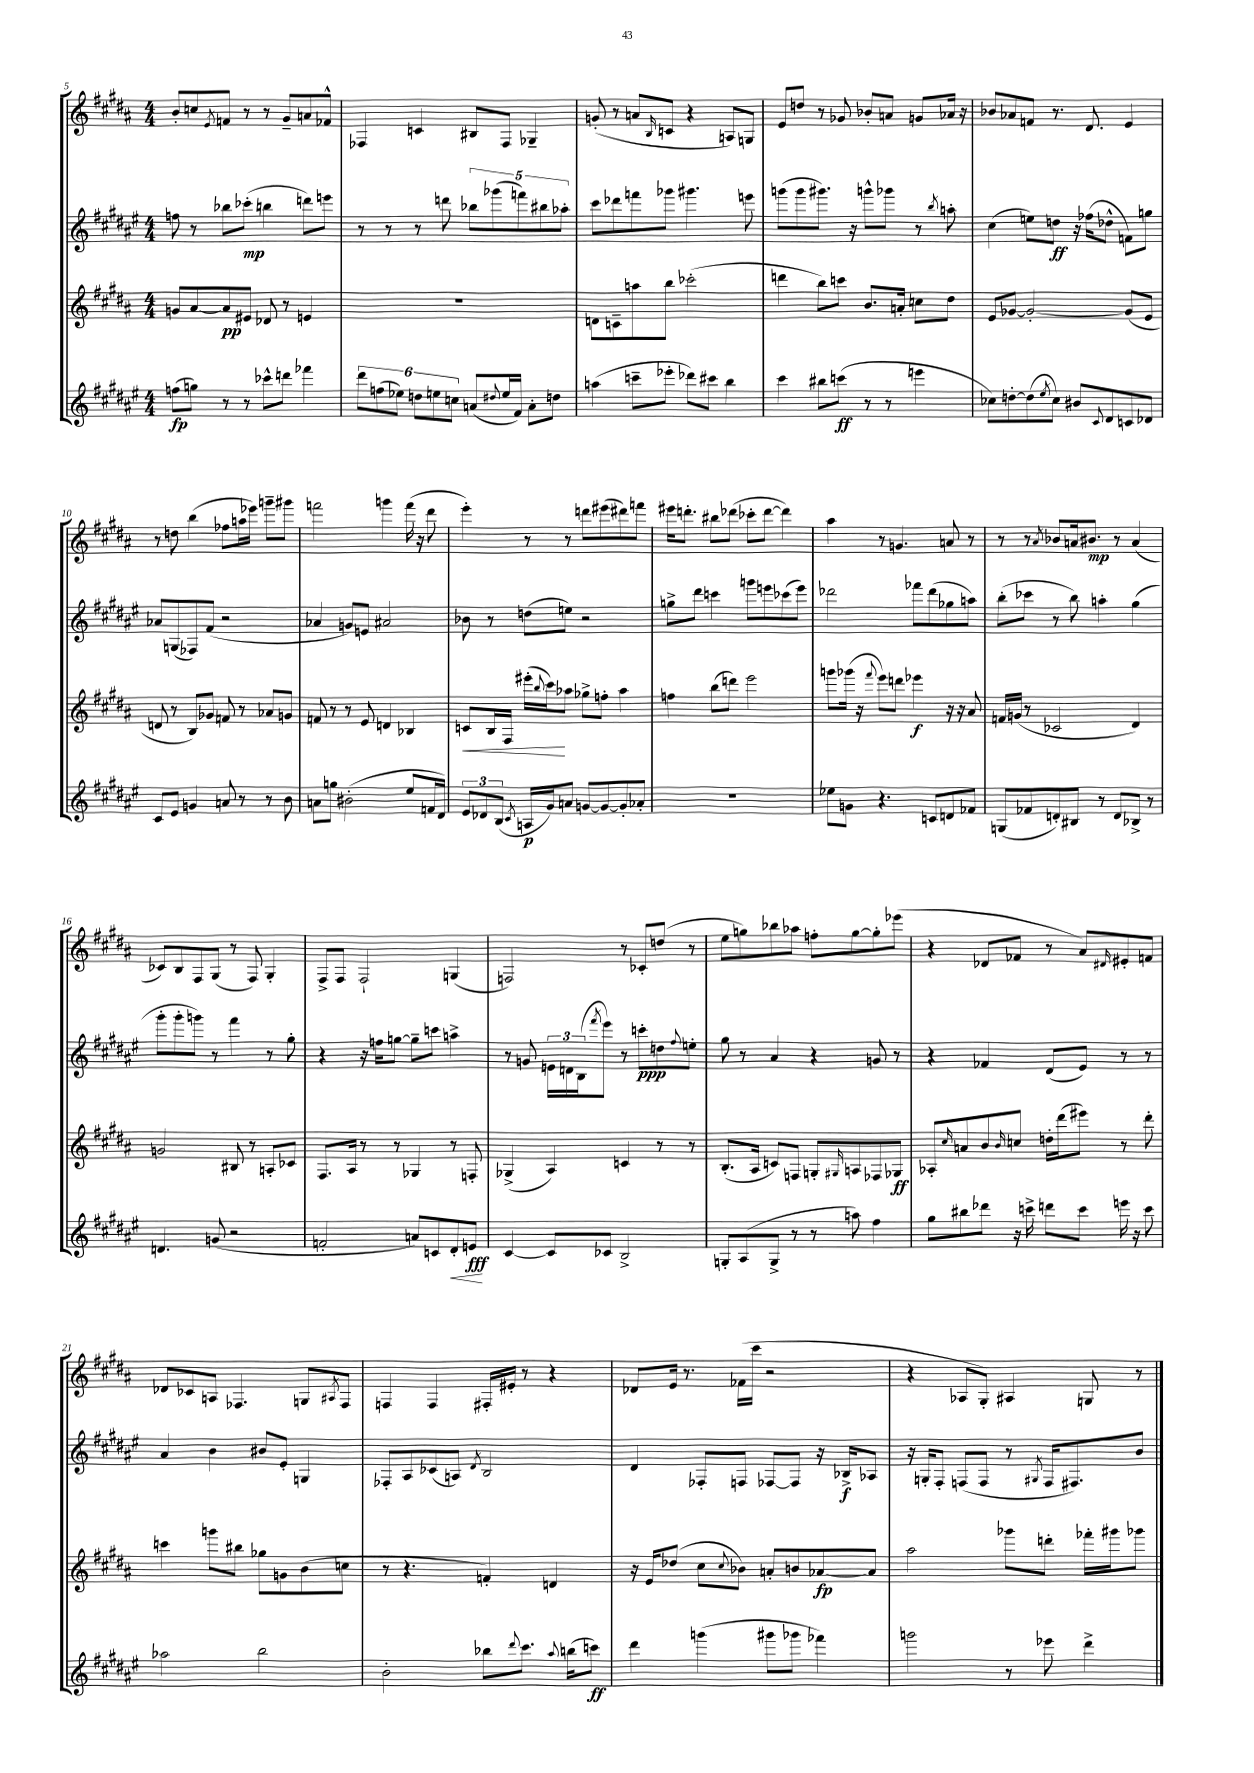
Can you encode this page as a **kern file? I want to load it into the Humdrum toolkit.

**kern	**kern	**kern	**kern
*staff4	*staff3	*staff2	*staff1
*clefG2	*clefG2	*clefG2	*clefG2
*k[f#c#g#d#a#e#]	*k[f#c#g#d#a#]	*k[f#c#g#d#a#e#]	*k[f#c#g#d#a#]
*M4/4	*M4/4	*M4/4	*M4/4
(8ff\L	8g/L	8ff\	8b'/L
8gg\J)	[8a#/	8r	8cc/
.	.	.	8qe/
8r	8a#/]	8bb-\L	8f/J
8r	8e#/J	(8ccc-'\J	8r
8ccc-^^\L	8d-/	4bb\	8r
8ddd\J	8r	.	8g#~/L
4fff-\	4e/	8ddd\L)	8a/
.	.	8eee\J	8f-^^/J
=	=	=	=
12ddd#\L	1r	8r	4F-/
(12ff\	.	.	.
.	.	8r	.
12ee-\J)	.	.	.
12dd\L	.	8r	4c/
12ee\	.	.	.
.	.	8ddd\	.
12cc\J	.	.	.
(8a/L	.	10bb-\L	8B#/L
.	.	(10ggg-\	.
8qqdd#/	.	.	.
16ee/L	.	.	8F-/J
16f#/JJ)	.	.	.
.	.	10fff\)	.
8a'\L	.	.	4G-~/
.	.	10bb#\	.
8dd\J	.	.	.
.	.	10aa-'\J	.
=	=	=	=
(4aa\	8d\L	8ccc#\L	(8g'/
.	8c~\	8ddd-\	8r
8ccc~\L	8aa\	8fff\	8a/L
.	.	.	16qqB/
8eee-'\J	8bb\J	8ggg-\J	8c/J
8ddd-\L)	(2ccc-'\	4.ggg#\	4r
8ccc#\J	.	.	.
4bb\	.	.	8A/L)
.	.	8eee\	8G/J
=	=	=	=
4ccc#\	4ddd\	(8ggg\L	8e/L
.	.	8ggg\	8dd/J
8bb#\L	8bb\L)	8.ggg#\J)	8r
(8ccc\J	8ccc\J	.	8g-/
.	.	16r	.
8r	8.b/L	8ggg^^\L	8b-'/L
8r	.	8ggg-\J	8a/J
.	16a'/Jk	.	.
4eee\	8cc\L	8r	8g/L
.	.	8qbb/	.
.	8dd#\J	8aa'\	16a-/Jk
.	.	.	16r
=	=	=	=
8cc-\L)	8e/L	(4cc#\	8b-/L
[8dd'\	[8g-/J	.	8a-/
(8dd\]	2g-'/_	8ee\L)	8f/J
8qee#/	.	.	.
8cc-\J)	.	8dd\J	8.r
8b#/L	.	16r	.
.	.	(16ff-\LK	8.d#/
8qqc#/	.	.	.
8d#/	.	8dd-^^\J	.
8c/	(8g-/]L	8f\L)	4e/
8d-/J	8e/J	8gg\J	.
=	=	=	=
8c#/L	8d/	8a-/L	8r
8e#/J	8r	(8G/	8dd\
4g/	8B/L)	8F-/)	(4bb\
.	8g-/J	(8f#/J	.
8a/	8f/	2r	8ff-\L
8r	8r	.	16aa\L
.	.	.	16eee-\JJ)
8r	8a-/L	.	8ggg~\L
8b\	8g/J	.	8ggg#\J
=	=	=	=
8a\L	8f/	4a-/	2fff\
8gg\J	8r	.	.
(2b#'\	8r	8g/L)	.
.	8e/	8e/J	.
.	4d/	2a#/	4ggg\
8ee#/L	4B-/	.	(16fff\
.	.	.	16r
16f/L	.	.	8ddd#\
16d#/JJ)	.	.	.
=	=	=	=
12e#/L	8c/L	8b-\	4eee'\)
12d-/	.	.	.
.	16B/L	8r	.
(12B/J	.	.	.
.	16F#/JJ	.	.
8qc#/	.	.	.
16A/LL	(16eee#'\LL	(8dd\L	8r
.	8qqbb/	.	.
16g#/J)	16ccc#\J)	.	.
8a/J	8aa-\J	8ee\J)	8r
[8g/L	8gg-^\L	2r	8ddd\L
8g/_	8ff'\J	.	(8eee#\
8g'/]	4aa-\	.	8ddd#\)
8a-'/J	.	.	8fff\J
=	=	=	=
1r	4ff\	8gg^\L	16eee#\LK
.	.	.	8.ddd'\J
.	.	8ddd#\J	.
.	(8bb\L	4ccc\	8bb#\L
.	8ddd\J)	.	(8ddd-\J
.	2eee\	8ggg\L	8ccc-'\L
.	.	8eee\	[8ddd-\J
.	.	(8ccc-\	4ddd-\])
.	.	8eee\J)	.
=	=	=	=
8ee-\L	8ggg\L	2ddd-\	4aa#\
8g\J	(16ggg-\Jk	.	.
.	16r	.	.
.	8qqfff#/	.	.
4.r	8eee\L)	.	8r
.	8ddd\J	.	4.g/
.	4eee-\	8fff-\L	.
8c/L	.	(8ddd-\	.
8d/	16r	8gg-\	8a/
.	16r	.	.
8f-/J	8a#/	8aa\J)	8r
=	=	=	=
(8G/L	16f/LL	(8bb'\L	8r
.	(16g/JJ	.	.
8f-/	8r	8ccc-\J	8r
.	.	.	8qa#/
8d'/)	2c-/	8r	8b-/L
8B#/J	.	8bb\)	16a/k
.	.	.	8.b#/J
8r	.	4aa'\	.
8d/L	.	.	8r
8B-^/J	4d#/)	(4gg#\	(4a/
8r	.	.	.
=	=	=	=
4.d/	2g/	8ggg#'\L	8c-/L)
.	.	8ggg#'\	8B/
.	.	8ggg\J)	8F#/
(8g/	.	8r	(8G#/J
2r	8B#/	4fff#\	8r
.	8r	.	8F#/)
.	8A'/L	8r	4G#'/
.	8c-/J	8gg#'\	.
=	=	=	=
2f'/	8.F#/L	4r	8F#^/L
.	.	.	8F#/J
.	16A#/Jk	.	.
.	8r	16r	2F#`/
.	.	16ff\LK	.
.	8r	[8gg\J	.
8a/L)	4G-/	8gg~\]L	.
8c/	.	8ccc\J	.
8d#'/	8r	4aa^\	(4G/
8e/J	8F'/	.	.
=	=	=	=
[4c#/	(4G-^/	8r	2F/)
.	.	8g/	.
8c#/]L	4A#/)	24e\LL	.
.	.	24d\	.
.	.	(24B\J	.
.	.	8qfff#/	.
8c-/J	.	8eee#\J)	.
2B^/	4c/	8r	8r
.	.	8ccc'\L	8c-'/L
.	8r	8dd\	(8dd/J
.	.	8qqff#/	.
.	8r	8ee'\J	8r
=	=	=	=
8G'/L	(8.B'/L	8gg#\	8ee\L
(8A#/	.	8r	8gg\)
.	16A#/Jk	.	.
8G^/J	8c/L)	4a#/	8bb-\
8r	8F/J	.	8aa-\J
8r	8G'/L	4r	8ff'\L
.	16qqG#/	.	.
8aa\)	8A/	.	[8gg\
4ff#\	8F-/	8g/	8gg'\]
.	8G-/J	8r	(8eee-\J
=	=	=	=
8gg#\L	8A-'/L	4r	4r
.	16qqcc#/	.	.
8bb#\	8a/	.	.
8ddd-\J	8b/	4f-/	8d-/L
.	16qqb/	.	.
16r	8cc/J	.	8f-/J
16ccc^\	.	.	.
8ddd\L	16dd'\LL	(8d#/L	8r
.	(16ddd#\J	.	.
8ccc\J	8eee#\J)	8e#/J)	8a#/L)
.	.	.	16qqd#/
16eee\	8r	8r	8e#'/
16r	.	.	.
8ccc\	8ddd#'\	8r	8f/J
=	=	=	=
2aa-\	4ccc\	4a#/	8d-/L
.	.	.	8c-/
.	8ggg\L	4b\	8A/J
.	8bb#\J	.	4.F-/
2bb\	8gg-\L	8b#/L	.
.	8g\	8e#'/J	.
.	(8b\	4G/	8G/L
.	.	.	8qA#/
.	8cc\J	.	8F-/J
=	=	=	=
2b'\	8r	8F-'/L	4F/
.	4.r	8A#/	.
.	.	(8c-/	4F/
.	.	8A/J)	.
.	.	8qd#/	.
8bb-\L	4f'/)	2B/	16F#'/LL
.	.	.	16e#'/JJ
8qqddd#/	.	.	.
8.ccc#\J	.	.	8r
.	4d/	.	4r
8qqaa#/	.	.	.
(16bb\LK	.	.	.
8ccc\J)	.	.	.
=	=	=	=
4ddd#\	16r	4d#/	8d-/L
.	16e/LK	.	.
.	(8dd-/J	.	16e/Jk
.	.	.	8.r
(4ggg\	8cc#\L	8F-'/L	.
.	8qqcc#/	.	.
.	8b-\J)	8F/J	(16f-\LL
.	.	.	16ccc#\JJ
8ggg#\L	8a'/L	[8F-/L	2r
8ggg-\J	8b/	8F-/]J	.
4fff-\)	[8a-/	16r	.
.	.	16B-^/LK	.
.	8a-/]J	8A-/J	.
=	=	=	=
2ggg\	2aa#\	16r	4r
.	.	16G'/LK	.
.	.	8F#'/J	.
.	.	(8F/L	8A-/L
.	.	8F/J	8G#'/J)
8r	8ggg-\L	8r	4A#/
.	.	8qG#/	.
8eee-\	8ddd'\J	16F/LK	.
.	.	8.F#/)	.
4ddd#^\	16fff-'\LL	.	8G/
.	16ggg#\J	.	.
.	8ggg-\J	8b/J	8r
==	==	==	==
*-	*-	*-	*-
